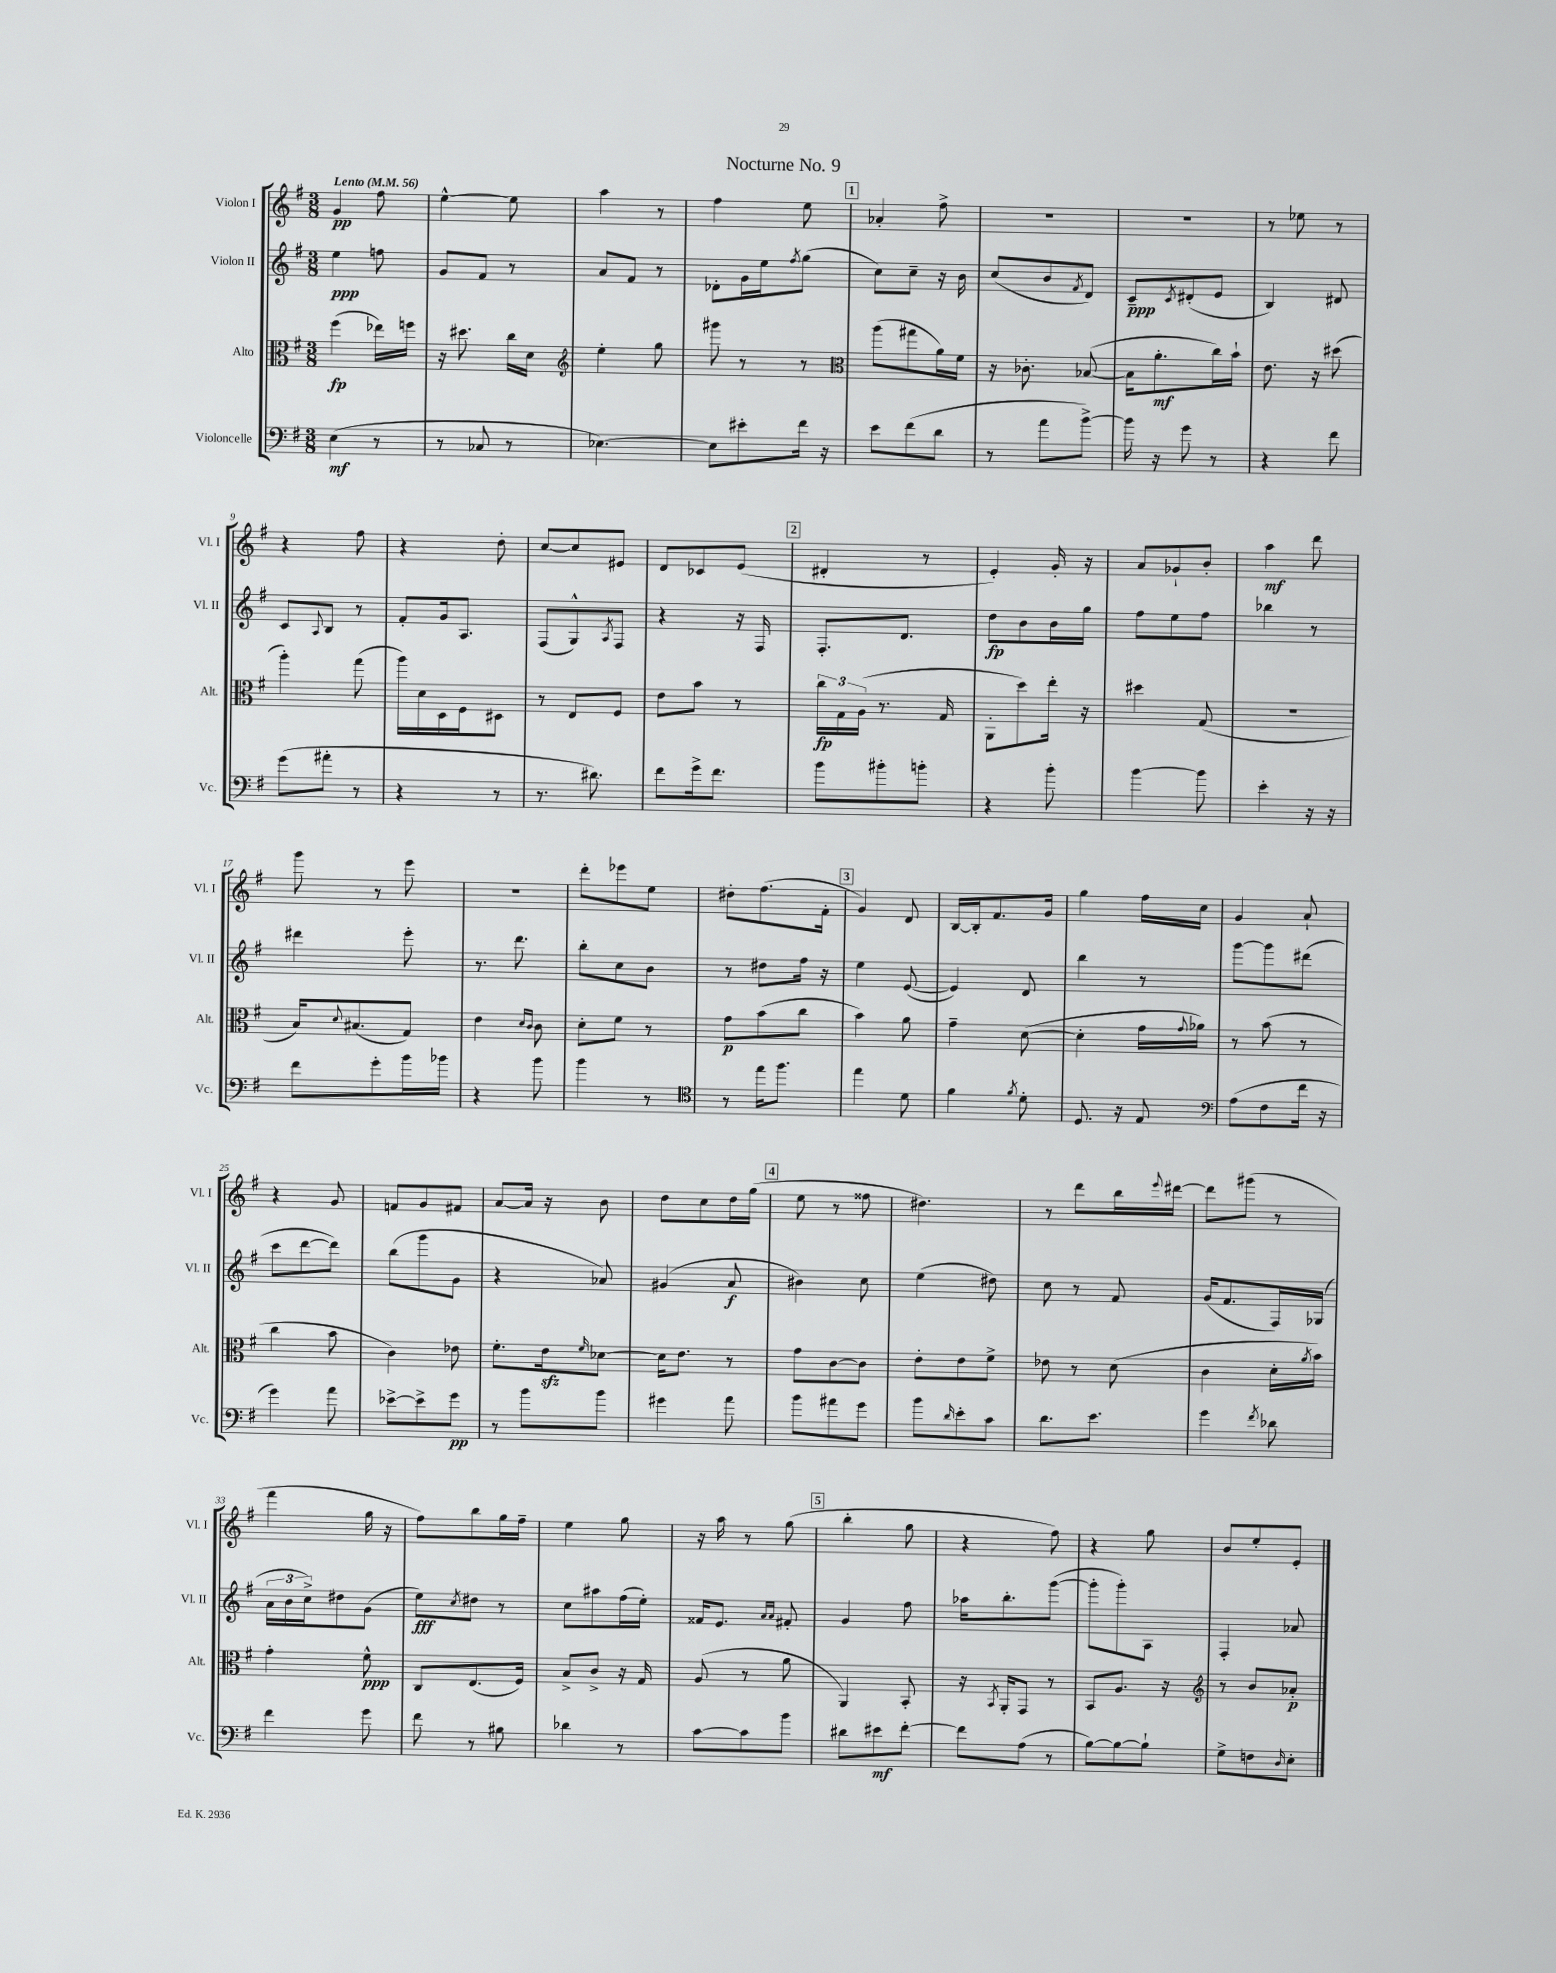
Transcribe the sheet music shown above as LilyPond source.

\header { title = "Nocturne No. 9" }
<<
\new StaffGroup <<
\new Staff = "s0" \with { instrumentName = "Violon I" shortInstrumentName = "Vl. I" } {
    \clef treble \key g \major \numericTimeSignature \time 3/8 \tempo "Lento" 4 = 56
    g'4\pp fis''8 |
    e''4~-^ e''8 |
    a''4 r8 |
    fis''4 e''8 |
    \mark \markup { \box "1" } aes'4-. fis''8-> |
    r4. |
    R4. |
    r8 ees''8 r8 |
    r4 fis''8 |
    r4 d''8-. |
    c''8~ c''8 eis'8 |
    d'8 ces'8 e'8( |
    \mark \markup { \box "2" } dis'4-. r8 |
    e'4-.) g'16-. r16 |
    a'8 ges'8-! b'8-. |
    a''4\mf d'''8 |
    g'''8 r8 e'''8 |
    R4. |
    d'''8-. ees'''8 e''8 |
    dis''8-. fis''8.( fis'16-. |
    \mark \markup { \box "3" } g'4) d'8 |
    b16~ b16-. fis'8. g'16 |
    g''4 fis''16 c''16 |
    g'4 a'8-! |
    r4 g'8 |
    f'8 g'8 fis'8 |
    a'8~ a'16 r16 b'8 |
    d''8 c''8 d''16 g''16( |
    \mark \markup { \box "4" } e''8 r8 fisis''8 |
    dis''4.) |
    r8 d'''8 b''16 \appoggiatura { e'''8 } dis'''16~ |
    dis'''8 gis'''8( r8 |
    fis'''4 g''16 r16 |
    fis''8) b''8 g''16 fis''16-- |
    e''4 g''8 |
    r16 a''16 r8 g''8( |
    \mark \markup { \box "5" } b''4-. g''8 |
    r4 fis''8) |
    r4 g''8 |
    b'8 e''8-. e'8-. \bar "|." |
}
\new Staff = "s1" \with { instrumentName = "Violon II" shortInstrumentName = "Vl. II" } {
    \clef treble \key g \major \numericTimeSignature \time 3/8
    e''4\ppp f''8 |
    g'8 fis'8 r8 |
    a'8 fis'8 r8 |
    des'8-. g'16 e''16 \acciaccatura { fis''8 } g''8( |
    \mark \markup { \box "1" } c''8) c''8-- r16 b'16 |
    c''8( b'8 \acciaccatura { fis'8 } d'8) |
    c'8--\ppp \acciaccatura { c'8 } dis'8-.( e'8 |
    b4) dis'8 |
    c'8 \appoggiatura { a8 } b8 r8 |
    fis'8-. g'16 a8. |
    fis8( g8-^) \acciaccatura { a8 } fis8 |
    r4 r16 fis16 |
    \mark \markup { \box "2" } fis8.-. d'8. |
    d''8\fp b'8 b'16 g''16 |
    fis''8 e''8 fis''8 |
    bes''4 r8 |
    dis'''4 e'''8-. |
    r8. d'''8. |
    b''8-. c''8 b'8 |
    r8 dis''8 fis''16 r16 |
    \mark \markup { \box "3" } e''4 e'8~( |
    e'4) d'8 |
    b''4 r8 |
    g'''8~ g'''8 dis'''8( |
    c'''8 d'''8~ d'''8) |
    b''8( g'''8 g'8 |
    r4 aes'8) |
    gis'4( a'8\f |
    \mark \markup { \box "4" } bis'4) c''8 |
    e''4( dis''8) |
    c''8 r8 fis'8 |
    g'16( fis'8. fis16) ges16( |
    \tuplet 3/2 { a'16 b'16 c''16->) } dis''8 g'8( |
    e''8\fff) \acciaccatura { c''8 } dis''8 r8 |
    c''8 ais''8 fis''16( e''16-.) |
    fisis'16 e'8. \grace { a'16 a'16 } fis'8-. |
    \mark \markup { \box "5" } g'4 fis''8 |
    aes''16 b''8.-. g'''8~( |
    g'''8-. g'''8-.) a8 |
    fis4-. aes'8 \bar "|." |
}
\new Staff = "s2" \with { instrumentName = "Alto" shortInstrumentName = "Alt." } {
    \clef alto \key g \major \numericTimeSignature \time 3/8
    fis''4\fp( ees''16) f''16 |
    r16 dis''8. c''16 d'16 |
    \clef treble e''4-. g''8 |
    gis'''8 r8 r8 |
    \mark \markup { \box "1" } \clef alto a''8( gis''8 a'16) fis'16 |
    r16 ces'8.-. bes8~( |
    bes16 a'8.-.\mf c''16) b'16-! |
    e'8. r16 dis''8( |
    a''4-.) g''8( |
    a''16) d'16 d16 fis16 dis8 |
    r8 e8 fis8 |
    e'8 b'8 r8 |
    \mark \markup { \box "2" } \tuplet 3/2 { c''16\fp g16 a16( } r8. g16 |
    a,8-. d''8) e''16-. r16 |
    dis''4 g8( |
    R4. |
    b16) \appoggiatura { d'8 } bis8.( g8) |
    e'4 \grace { d'16 c'16 } c'8 |
    d'8-. fis'8 r8 |
    g'8\p b'8( c''8 |
    \mark \markup { \box "3" } b'4) a'8 |
    g'4-- d'8~( |
    d'4-. g'16 \appoggiatura { g'8 } aes'16) |
    r8 b'8( r8 |
    c''4 b'8 |
    c'4) ees'8 |
    fis'8.-. e'16\sfz \grace { fis'16 } des'8~ |
    des'16 e'8. r8 |
    \mark \markup { \box "4" } g'8 c'8~ c'8 |
    e'8-. e'8 fis'8-> |
    ees'8 r8 d'8( |
    c'4 d'16-. \acciaccatura { a'8 } b'16) |
    g'4-. fis'8-^\ppp |
    c8 e8.( fis16) |
    b8-> c'8-> r16 g16 |
    a8( r8 a'8 |
    \mark \markup { \box "5" } a,4) b,8-. |
    r16 \acciaccatura { b,8 } a,16-. g,8 r8 |
    b,8 a8. r16 |
    \clef treble r8 b'8 aes'8-.\p \bar "|." |
}
\new Staff = "s3" \with { instrumentName = "Violoncelle" shortInstrumentName = "Vc." } {
    \clef bass \key g \major \numericTimeSignature \time 3/8
    e4\mf( r8 |
    r8 ces8 r8 |
    ees4.~) |
    ees8 eis'8-. fis'16 r16 |
    \mark \markup { \box "1" } e'8 fis'8( d'8 |
    r8 a'8 b'8~->) |
    b'16 r16 g'8 r8 |
    r4 fis'8 |
    g'8( ais'8-. r8 |
    r4 r8 |
    r8. dis'8.) |
    fis'8 g'16-> fis'8. |
    \mark \markup { \box "2" } b'8 bis'8-. b'8-. |
    r4 b'8-. |
    b'4~ b'8 |
    e'4-. r16 r16 |
    fis'8 g'8-. b'16 bes'16 |
    r4 b'8 |
    b'4 r8 |
    \clef tenor r8 e''16 fis''8. |
    \mark \markup { \box "3" } e''4 d'8 |
    fis'4 \acciaccatura { fis'8 } d'8-. |
    d8. r16 e8 |
    \clef bass a8( fis8 fis'16 r16 |
    g'4) a'8 |
    ees'8~-> ees'8-> g'8\pp |
    r8 b'8 b'8 |
    gis'4 a'8 |
    \mark \markup { \box "4" } b'8 ais'8 g'8 |
    b'8 \grace { d'16 } e'8-. c'8 |
    d'8. e'8. |
    g'4 \acciaccatura { fis'8 } des'8 |
    fis'4 g'8 |
    fis'8 r8 bis8 |
    des'4 r8 |
    c'8~ c'8 b'8 |
    \mark \markup { \box "5" } dis'8 eis'8\mf fis'8~-. |
    fis'8 a8( r8 |
    b8~) b8~ b8-! |
    g8-> f8 \grace { d16 } e8-. \bar "|." |
}
>>
>>
